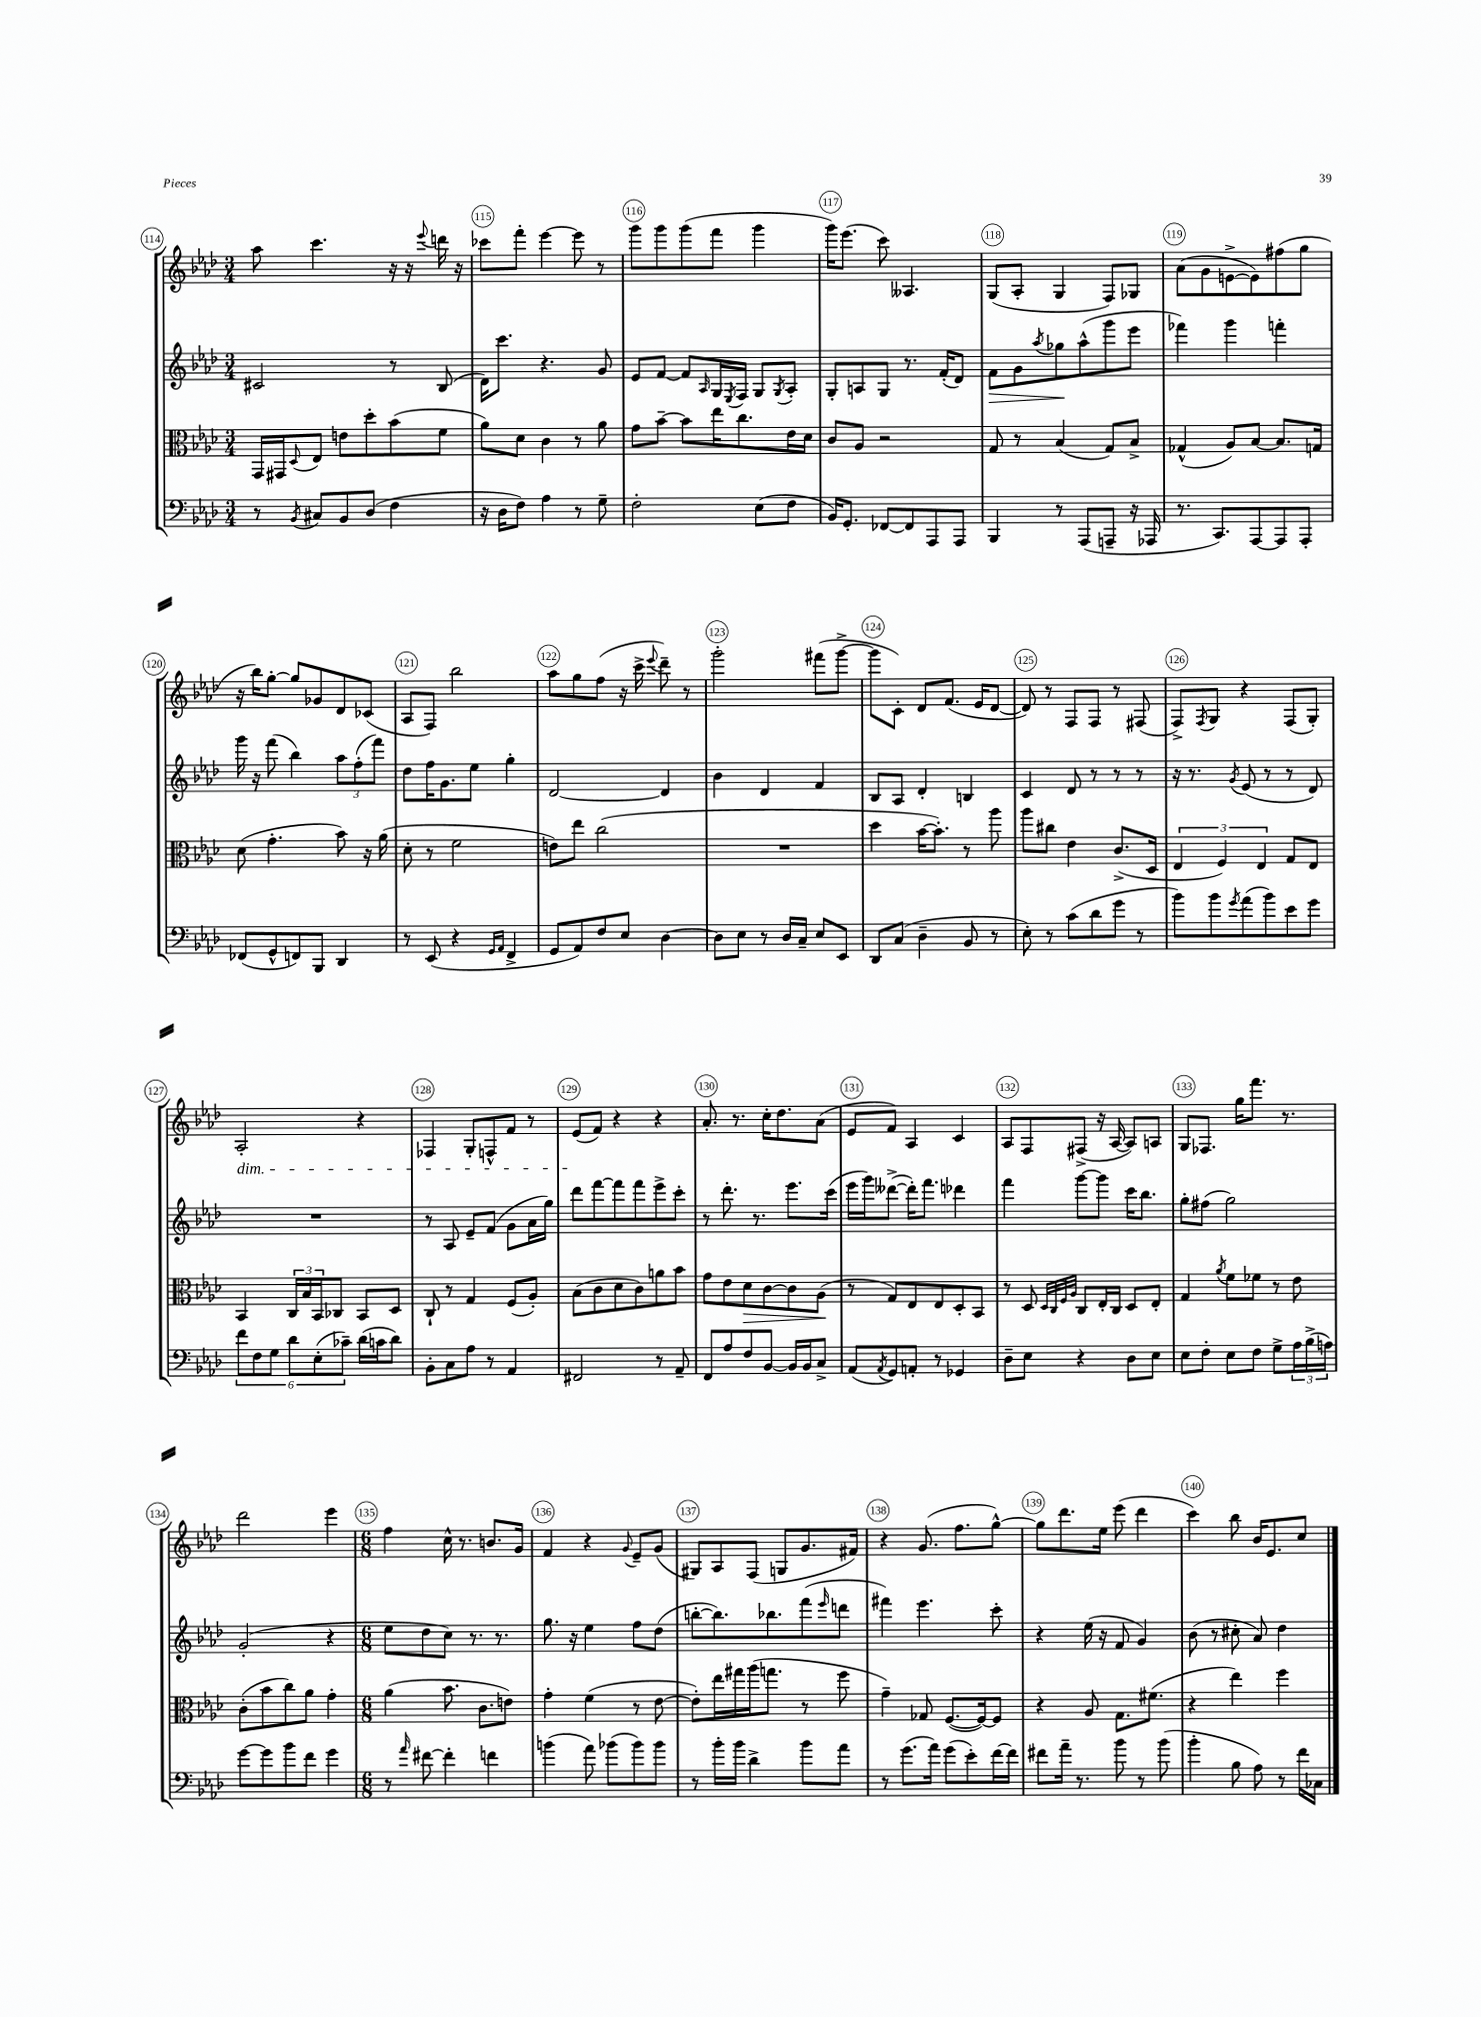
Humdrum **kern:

**kern	**kern	**dynam	**kern	**dynam	**kern
*part4	*part3	*part3	*part2	*part2	*part1
*staff4	*staff3	*staff3	*staff2	*staff2	*staff1
*clefF4	*clefC3	*	*clefG2	*	*clefG2
*k[b-e-a-d-]	*k[b-e-a-d-]	*	*k[b-e-a-d-]	*	*k[b-e-a-d-]
*M3/4	*M3/4	*	*M3/4	*	*M3/4
=114	=114	=114	=114	=114	=114
8r	16GG/LL	.	2c#X/	.	8aa-\
.	16GG#X/J	.	.	.	.
8qBB-/	8qqD-/	.	.	.	.
8C#X/L	8E-/J	.	.	.	4.ccc\
8BB-/	8en\L	.	.	.	.
(8D-/J	8dd-'\	.	.	.	.
4F\	(8b-\	.	8r	.	16r
.	.	.	.	.	16r
.	.	.	.	.	8qqeee-/
.	8f\J	.	(8B-/	.	16dddn\
.	.	.	.	.	16r
=115	=115	=115	=115	=115	=115
16r	8a-\L)	.	16d-\KL)	.	8ccc-X\L
16D-\KL	.	.	8.ccc\J	.	.
8F\J)	8d-\J	.	.	.	8fff'\J
4A-\	4c\	.	4.r	.	[4eee-\
8r	8r	.	.	.	8eee-\]
8G~\	8a-\	.	8g/	.	8r
=116	=116	=116	=116	=116	=116
2F'\	8g\L	.	8e-/L	.	8ggg\L
.	[8b-~\J	.	[8f/J	.	8ggg\
.	8b-\L]	.	8f/L]	.	(8ggg\
.	.	.	16qqA-/	.	.
.	16ee-\K	.	16G/L	.	8fff\J
.	.	.	8qE-/	.	.
.	8.cc\	.	16F/JJ	.	.
(8E-\L	.	.	8G/L	.	4ggg\
.	.	.	8qG/	.	.
8F\J	16e-\L	.	8A-'/J	.	.
.	16d-\JJ	.	.	.	.
=117	=117	=117	=117	=117	=117
16BB-/KL)	8c/L	.	8G'/L	.	16ggg\KL)
8.GG'/J	.	.	.	.	(8.eee-\J
.	8A-/J	.	8An/	.	.
[8FF-X/L	2r	.	8G/J	.	8ccc\)
8FF-/]	.	.	8.r	.	4.A--X/
8AAA-/	.	.	.	.	.
.	.	.	(16f'/KL	.	.
8AAA-/J	.	.	8d-/J)	.	.
=118	=118	=118	=118	=118	=118
!	!	!	!	!LO:HP:b	!
4BBB-/	8G/	.	8f\L	>	(8G/L
.	8r	.	8g\	.	8A-'/J
.	.	.	8qaa-/	.	.
8r	(4B-/	.	8gg-X\	.	4G/
(8AAA-/L	.	.	(8aa-^^\	]	.
8AAAn~/J	8G/L)	.	8ggg\	.	8F/L)
16r	8B-^/J	.	8eee-\J	.	8G-X/J
16AAA-X/	.	.	.	.	.
=119	=119	=119	=119	=119	=119
8.r	(4G-X^^/	.	4fff-X\)	.	(8a-\L
.	.	.	.	.	8g\
8.CC/L)	.	.	.	.	.
.	8A-/L)	.	4ggg\	.	[8en^\
[8AAA-/	[8B-/J	.	.	.	8e\])
8AAA-/]	8.B-/L]	.	4fffn'\	.	(8ff#X\
8AAA-'/J	.	.	.	.	8gg\J
.	16Gn/Jk	.	.	.	.
!!LO:LB:g=z
=120	=120	=120	=120	=120	=120
(8FF-X/L	(8d-\	.	16ggg\	.	16r
.	.	.	16r	.	16bb-\KL)
8GG^^/	4.g'\	.	(8fff\	.	[8gg'\J
8FFn/)	.	.	4bb-\)	.	8gg/L]
8BBB-/J	.	.	.	.	8g-X/
4DD-/	8b-\)	.	12aa-\L	.	8d-/
.	.	.	(12ff'\	.	.
.	16r	.	.	.	(8c-X/J
.	.	.	12fff\J)	.	.
.	(16a-\	.	.	.	.
=121	=121	=121	=121	=121	=121
8r	8d-'\	.	8dd-\L	.	8A-/L
(8EE-/	8r	.	16ff\K	.	8F/J)
.	.	.	8.g\	.	.
4r	2f\	.	.	.	2bb-\
.	.	.	8ee-\J	.	.
16qqGG/LL	.	.	.	.	.
16qqAA-/JJ	.	.	.	.	.
4FF^/	.	.	4gg'\	.	.
=122	=122	=122	=122	=122	=122
8GG/L	8en\L)	.	[2d-/	.	8aa-\L
8AA-/)	8ee-\J	.	.	.	8gg\
8F/	(2cc\	.	.	.	(8ff\J
8E-/J	.	.	.	.	16r
.	.	.	.	.	16ccc^\
.	.	.	.	.	8qqeee-/
[4D-\	.	.	4d-/]	.	8ddd-~\)
.	.	.	.	.	8r
=123	=123	=123	=123	=123	=123
8D-\L]	2.r	.	4b-\	.	2ggg'\
8E-\J	.	.	.	.	.
8r	.	.	4d-/	.	.
16D-/LL	.	.	.	.	.
16C~/JJ	.	.	.	.	.
8E-/L	.	.	4f/	.	(8fff#X\L
8EE-/J	.	.	.	.	[8ggg^\J
=124	=124	=124	=124	=124	=124
8DD-/L	4dd-\	.	8B-/L	.	8ggg\L]
(8C/J	.	.	8A-/J	.	8c'\J)
4D-~\	[16b-\KL	.	4d-'/	.	8d-/L
.	8.b-'\J])	.	.	.	.
.	.	.	.	.	(8.f/J
8BB-/	8r	.	4Bn/	.	.
.	.	.	.	.	16e-/KL
8r	8aa-\	.	.	.	[8d-/J
=125	=125	=125	=125	=125	=125
8E-'\)	8aa-\L	.	4c/	.	8d-/])
8r	8cc#X\J	.	.	.	8r
(8c\L	4e-\	.	8d-/	.	8F/L
8d-\	.	.	8r	.	8F/J
8g\J	(8.c^/L	.	8r	.	8r
8r	.	.	8r	.	(8F#X/
.	16D-/Jk	.	.	.	.
=126	=126	=126	=126	=126	=126
8b-\L)	6E-/	.	16r	.	8F^/L)
.	.	.	8.r	.	.
.	.	.	.	.	8qF/
8b-\	.	.	.	.	8G/J
.	6F/)	.	.	.	.
8qg/	.	.	8qg/	.	.
(8a-\	.	.	(8e-/	.	4r
.	6E-/	.	.	.	.
8b-\)	.	.	8r	.	.
8e-\	8G/L	.	8r	.	(8F/L
8g\J	8E-/J	.	8d-/)	.	8G'/J)
!!LO:LB:g=z
=127	=127	=127	=127	=127	=127
!	!	!	!	!	!LO:TX:b:i:t=dim.
12f\L	4BB-/	.	2.r	.	2A-'/
12F\	.	.	.	.	.
12G\J	.	.	.	.	.
12d-\L	24C/LL	.	.	.	.
.	24B-/	.	.	.	.
(12E-'\	24BB-/J	.	.	.	.
.	8C-X/J	.	.	.	.
12c-X~\J)	.	.	.	.	.
(16d-\LL	8BB-/L	.	.	.	4r
16cn\J	.	.	.	.	.
8d-\J)	8D-/J	.	.	.	.
=128	=128	=128	=128	=128	=128
8BB-'\L	8C`/	.	8r	.	4F-X/
8C\	8r	.	8A-/	.	.
8A-\J	4G/	.	8e-~/L	.	8G'/L
8r	.	.	(8f/J	.	8Fn^^/
4AA-/	(8F/L	.	8g\L	.	8f/J
.	8A-'/J)	.	16a-\L	.	8r
.	.	.	16gg\JJ)	.	.
=129	=129	=129	=129	=129	=129
2FF#X/	(8B-\L	.	8ddd-\L	.	(8e-/L
.	8c\	.	[8fff\	.	8f/J)
.	8d-\	.	8fff\]	.	4r
.	8c\)	.	8fff\	.	.
8r	8an\	.	8eee-^\	.	4r
8AA-~/	8b-\J	.	8ccc'\J	.	.
=130	=130	=130	=130	=130	=130
8FF/L	8g\L	.	8r	.	8.a-'/
8A-/	8e-\	.	8.ddd-'\	.	.
.	.	.	.	.	8.r
!	!	!LO:HP:b	!	!	!
8F/	8d-\	>	.	.	.
.	.	.	8.r	.	.
[8BB-/J	[8c\	.	.	.	16cc'\KL
.	.	.	.	.	8.dd-\
16BB-/LL]	8c\]	.	8.eee-\L	.	.
16BB-/J	.	.	.	.	.
8C^/J	(8A-\J	.	.	.	(8a-\J
.	.	.	(16ccc\Jk	.	.
.	.	]	.	.	.
=131	=131	=131	=131	=131	=131
(8AA-/L	8r	.	16eee-\LL	.	8e-/L
.	.	.	16ggg\J)	.	.
8qAA-/	.	.	.	.	.
8GG/)	8G/L)	.	([8ddd--X^\J	.	8f/J)
8AAn'/J	8E-/	.	16ddd--'\KL])	.	4A-/
.	.	.	8.fff\J	.	.
8r	8E-/	.	.	.	.
4GG-X/	8D-'/	.	4ddd-X\	.	4c/
.	8BB-/J	.	.	.	.
=132	=132	=132	=132	=132	=132
8D-~\L	8r	.	4fff\	.	8A-/L
8E-\J	8D-/	.	.	.	8F/
.	32qqD-/LLL	.	.	.	.
.	32qqC/	.	.	.	.
.	32qqF/	.	.	.	.
.	32qqA-/JJJ	.	.	.	.
4r	8C/L	.	[8ggg\L	.	(8F#X^/J
.	16E-'/L	.	8ggg\J]	.	16r
.	16C/JJ	.	.	.	[16A-/
8D-\L	8D-/L	.	16ccc\KL	.	8A-/L])
.	.	.	8.bb-\J	.	.
8E-\J	8E-'/J	.	.	.	8An/J
=133	=133	=133	=133	=133	=133
8E-\L	4G/	.	8gg'\L	.	8G/L
8F'\J	.	.	(8ff#X\J	.	8.F-X/J
.	8qa-/	.	.	.	.
8E-\L	8f\L	.	2gg\)	.	.
.	.	.	.	.	16gg\KL
8F\J	8f-X\J	.	.	.	8.fff\J
8G^\L	8r	.	.	.	.
.	.	.	.	.	8.r
24A-\L	8e-\	.	.	.	.
(24B-^\	.	.	.	.	.
24An\JJ)	.	.	.	.	.
!!LO:LB:g=z
=134	=134	=134	=134	=134	=134
[8g\L	(8c'\L	.	(2g'/	.	2ddd-\
8g\]	8b-\	.	.	.	.
8b-\	8cc\)	.	.	.	.
8f\J	8a-\J	.	.	.	.
4g\	4g'\	.	4r	.	4eee-\
=135	=135	=135	=135	=135	=135
*M6/8	*M6/8	*	*M6/8	*	*M6/8
8r	(4a-\	.	8ee-\L	.	4ff\
16qqa-/	.	.	.	.	.
[8f#X\	.	.	8dd-\	.	.
4f#'\]	8.b-\	.	8cc\J)	.	16cc^^\
.	.	.	.	.	8.r
.	.	.	8.r	.	.
.	8.c\L	.	.	.	.
4fn\	.	.	.	.	8.bn/L
.	.	.	8.r	.	.
.	8en\J)	.	.	.	.
.	.	.	.	.	16g/Jk
=136	=136	=136	=136	=136	=136
(4bn\	4g'\	.	8.gg\	.	4f/
.	.	.	16r	.	.
8a-\)	(4f\	.	4ee-\	.	4r
(8b-X\L	.	.	.	.	.
.	.	.	.	.	8qqg/
8b-\)	8r	.	8ff\L	.	8e-~/L
8b-\J	[8e-\	.	(8dd-\J	.	(8g/J
=137	=137	=137	=137	=137	=137
8r	8e-'\L])	.	[8bbn'\L	.	8G#X/L)
16b-'\LL	16ee-\L	.	8.bb\])	.	8A-/
16b-\JJ	16gg#X\	.	.	.	.
4d-^\	(16aa-\J	.	.	.	(8F/J
.	8.ggn\J	.	8.bb-X\	.	.
.	.	.	.	.	8Gn/L
8b-\L	8r	.	(8fff\	.	8.g/
.	.	.	16qqeee-/	.	.
8a-\J	8ff\	.	8dddn\J	.	.
.	.	.	.	.	16f#X/Jk)
=138	=138	=138	=138	=138	=138
8r	4g~\)	.	4fff#X\)	.	4r
(8.g\L	.	.	.	.	.
.	8G-X/	.	4.eee-\	.	(8.g/
16a-\Jk)	.	.	.	.	.
(8g\L	([8.F/L	.	.	.	.
.	.	.	.	.	8.ff\L
8e-'\)	.	.	.	.	.
.	16F/k_)	.	.	.	.
[16f\L	8F/J]	.	8ccc'\	.	[8gg^^\J)
16f\JJ]	.	.	.	.	.
=139	=139	=139	=139	=139	=139
8f#X\L	4r	.	4r	.	8gg\L]
16a-~\Jk	.	.	.	.	8.ddd-\
8.r	.	.	.	.	.
.	8A-/	.	(16ee-\	.	.
.	.	.	16r	.	16ee-\Jk
8b-\	8.G\L	.	8f/	.	(8eee-\
8r	.	.	4g/)	.	4ddd-\
.	(8.f#X\J	.	.	.	.
(8b-\	.	.	.	.	.
=140	=140	=140	=140	=140	=140
4b-'\	4r	.	(8b-\	.	4ccc\)
.	.	.	8r	.	.
8B-\	4ee-\)	.	8cc#X'\	.	8bb-\
8A-\)	.	.	8a-/)	.	16b-/KL
.	.	.	.	.	8.e-/
8r	4ff\	.	4dd-\	.	.
16f\LL	.	.	.	.	8cc/J
16C-X\JJ	.	.	.	.	.
==	==	==	==	==	==
*-	*-	*-	*-	*-	*-
